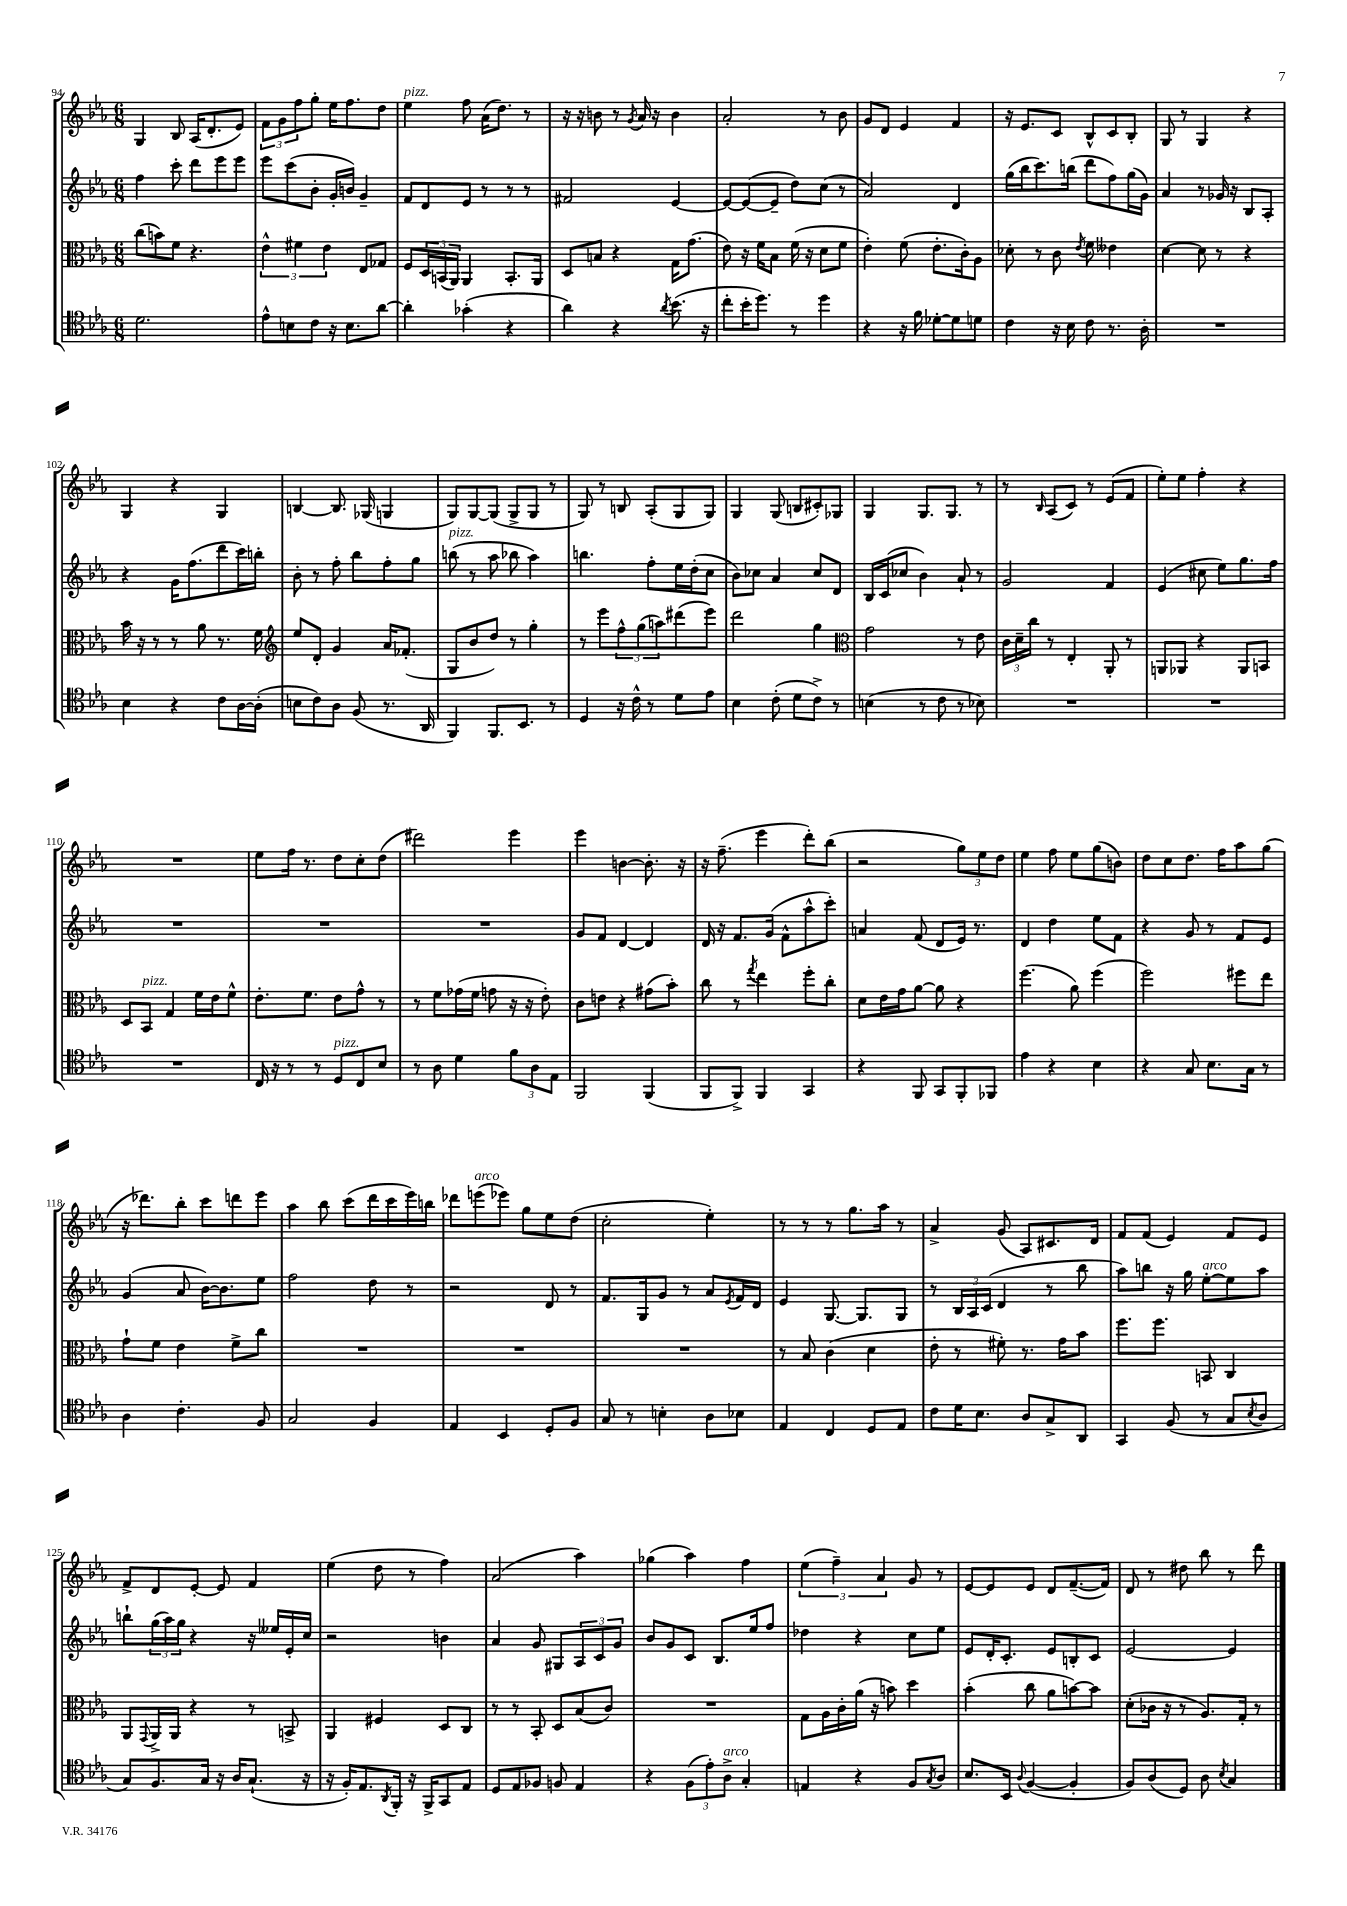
<<
\new StaffGroup <<
\new Staff = "s0" {
    \clef treble \key ees \major \numericTimeSignature \time 6/8
    g4 bes8 aes16( d'8.-. ees'8) |
    \tuplet 3/2 { f'8 g'8 f''8 } g''8-. ees''16 f''8. d''8 |
    ees''4^\markup { \italic "pizz." } f''8 aes'16( d''8.) r8 |
    r16 r16 b'8 r8 \acciaccatura { g'8 } aes'16 r16 b'4 |
    aes'2-. r8 bes'8 |
    g'8 d'8 ees'4 f'4 |
    r16 ees'8. c'8 bes8-^ c'8 bes8-. |
    g8 r8 g4 r4 |
    g4 r4 g4 |
    b4~ b8. ges16( g4 |
    g8) g8~ g8( g8-> g8 r8 |
    g8) r8 b8 aes8-.( g8 g8) |
    g4 g8( b8 cis'8-.) ges8 |
    g4 g8. g8. r8 |
    r8 \grace { bes16 } aes8( c'8) r8 ees'8( f'8 |
    ees''8-.) ees''8 f''4-. r4 |
    R2. |
    ees''8 f''16 r8. d''8 c''8-. d''8( |
    dis'''2) ees'''4 |
    ees'''4 b'4~ b'8.-. r16 |
    r16 f''8.--( ees'''4 d'''8-.) bes''8( |
    r2 \tuplet 3/2 { g''8) ees''8 d''8 } |
    ees''4 f''8 ees''8 g''8( b'8) |
    d''8 c''8 d''8. f''16 aes''8 g''8( |
    r16 des'''8.) bes''8-. c'''8 d'''8 ees'''8 |
    aes''4 bes''8 c'''8( d'''16 c'''16 ees'''16) b''16 |
    des'''8 e'''8^\markup { \italic "arco" }( ees'''8) g''8 ees''8 d''8( |
    c''2-. ees''4-.) |
    r8 r8 r8 g''8. aes''16 r8 |
    aes'4-> g'8( aes8) cis'8. d'16 |
    f'8 f'8( ees'4) f'8 ees'8 |
    f'8-> d'8 ees'8~-. ees'8 f'4 |
    ees''4( d''8 r8 f''4) |
    aes'2( aes''4) |
    ges''4( aes''4) f''4 |
    \tuplet 3/2 { ees''4( f''4--) aes'4 } g'8 r8 |
    ees'8~ ees'8 ees'8 d'8 f'8.~--( f'16) |
    d'8 r8 dis''8 bes''8 r8 d'''8 \bar "|." |
}
\new Staff = "s1" {
    \clef treble \key ees \major \numericTimeSignature \time 6/8
    f''4 c'''8-. d'''8 ees'''8 ees'''8 |
    ees'''8 c'''8( bes'8-. g'16-. b'16) g'4-- |
    f'8 d'8 ees'8 r8 r8 r8 |
    fis'2 ees'4~ |
    ees'8~ ees'8~( ees'8-- d''8) c''8( r8 |
    aes'2) d'4 |
    g''16( bes''16 c'''8.) b''16( d'''8 f''8) g''16( g'16) |
    aes'4 r8 ges'16 r16 bes8 aes8-. |
    r4 g'16 f''8.( d'''8 c'''16) b''16-. |
    bes'8-. r8 f''8-. bes''8 f''8-. g''8 |
    b''8^\markup { \italic "pizz." }( r8 aes''8 bes''8 aes''4) |
    b''4. f''8-. ees''16 d''16-.( c''8 |
    bes'8) ces''8 aes'4 ces''8 d'8 |
    bes16 c'16( ces''8 bes'4) aes'8-! r8 |
    g'2 f'4 |
    ees'4( cis''8 ees''8) g''8. f''16 |
    R2. |
    R2. |
    R2. |
    g'8 f'8 d'4~ d'4 |
    d'16 r16 f'8. g'16( f'8-^ aes''8-^ c'''8-.) |
    a'4 f'8( d'8 ees'16) r8. |
    d'4 d''4 ees''8 f'8 |
    r4 g'8 r8 f'8 ees'8 |
    g'4( aes'8 bes'16~) bes'8. ees''8 |
    f''2 d''8 r8 |
    r2 d'8 r8 |
    f'8. g16 g'8 r8 aes'8 \acciaccatura { ees'8 } f'16 d'16 |
    ees'4 g8.~ g8. g8 |
    r8 \tuplet 3/2 { bes16 aes16 c'16( } d'4 r8 bes''8 |
    aes''8) b''8 r16 g''16 ees''8~-.^\markup { \italic "arco" } ees''8 aes''8 |
    b''8-! \tuplet 3/2 { g''16( aes''16) g''16 } r4 r16 eeses''16 ees'16-. c''16 |
    r2 b'4 |
    aes'4 g'8 gis8 \tuplet 3/2 { aes8 c'8 g'8 } |
    bes'8 g'8 c'8 bes8. ees''16 f''8 |
    des''4 r4 c''8 ees''8 |
    ees'8 d'16-. c'8.-. ees'8 b8-. c'8 |
    ees'2~ ees'4 \bar "|." |
}
\new Staff = "s2" {
    \clef alto \key ees \major \numericTimeSignature \time 6/8
    c''8( b'8) f'8 r4. |
    \tuplet 3/2 { ees'4-^ fis'4 ees'4 } ees8 ges8 |
    f8 \tuplet 3/2 { d16 b,16( aes,16) } aes,4 b,8.-. aes,16 |
    d8 b8 r4 g16 g'8.( |
    ees'8) r16 f'16 bes8 f'16( r16 d'8 f'8 |
    ees'4-.) f'8( ees'8.-. c'16-.) aes8 |
    des'8-. r8 c'8 \acciaccatura { ees'8 } f'8 eeses'4 |
    d'4~ d'8 r8 r4 |
    bes'16 r16 r8 r8 aes'8 r8. f'16 |
    \clef treble ees''8 d'8-. g'4 aes'16 fes'8.-.( |
    g8 bes'8 d''8) r8 g''4-. |
    r8 ees'''8 \tuplet 3/2 { f''8-^ g''8( a''8) } dis'''8( ees'''8) |
    d'''2 g''4 |
    \clef alto g'2 r8 ees'8 |
    \tuplet 3/2 { c'16 d'16-- c''16 } r8 ees4-. aes,8-. r8 |
    a,8 aes,8 r4 aes,8 b,8 |
    d8 bes,8^\markup { \italic "pizz." } g4 f'16 ees'16 f'8-^ |
    ees'8.-. f'8. ees'8 g'8-^ r8 |
    r8 f'8 ges'16( f'16 g'8 r16 r16 ees'8-.) |
    c'8 e'8 r4 gis'8( bes'8-.) |
    c''8 r8 \acciaccatura { g''8 } ees''4 f''8-. c''8-. |
    d'8 ees'16 g'16 aes'8~ aes'8 r4 |
    f''4.( aes'8) f''4( |
    f''2) fis''8 ees''8 |
    g'8-! f'8 ees'4 f'8-> c''8 |
    R2. |
    R2. |
    R2. |
    r8 bes8 c'4( d'4 |
    ees'8-. r8 fis'8-.) r8. g'16 bes'8 |
    f''8. f''8. b,8 c4 |
    aes,8 \appoggiatura { g,8 } aes,16-> aes,16 r4 r8 b,8-> |
    aes,4 fis4 d8 c8 |
    r8 r8 bes,8-. d8 bes8( c'8) |
    R2. |
    g8 aes16 c'16-. aes'16( r16 b'8) d''4 |
    bes'4-.( c''8 aes'8 b'8~) b'8 |
    d'8-.( ces'16 r16 r8 aes8.) g16-. r8 \bar "|." |
}
\new Staff = "s3" {
    \clef tenor \key ees \major \numericTimeSignature \time 6/8
    d'2. |
    ees'8-^ b8 c'8 r16 b8. aes'8~ |
    aes'4-. ges'4-.( r4 |
    aes'4) r4 \acciaccatura { aes'8 } bes'8.( r16 |
    c''8-. bes'16-. d''8.) r8 d''4 |
    r4 r16 f'16 des'8~-. des'8 d'8 |
    c'4 r16 bes16 c'8 r8. aes16-. |
    R2. |
    bes4 r4 c'8 aes16~ aes16-.( |
    b8 c'8) aes8 f8( r8. aes,16 |
    f,4) f,8. bes,8. r8 |
    d4 r16 c'16-^ r8 d'8 ees'8 |
    bes4 c'8-.( d'8 c'8->) r8 |
    b4( r8 c'8 r8 bes8) |
    R2. |
    R2. |
    R2. |
    c16 r16 r8 r8 d8^\markup { \italic "pizz." } c8 bes8 |
    r8 aes8 d'4 \tuplet 3/2 { f'8 aes8 ees8 } |
    f,2 f,4( |
    f,8 f,8->) f,4 g,4 |
    r4 f,8 g,8 f,8-. fes,8 |
    ees'4 r4 bes4 |
    r4 g8 bes8. g16 r8 |
    aes4 c'4.-. f8 |
    g2 f4 |
    ees4 bes,4 d8-. f8 |
    g8 r8 b4-. aes8 bes8 |
    ees4 c4 d8 ees8 |
    c'8 d'16 bes8. aes8 g8-> aes,8 |
    g,4 f8( r8 g8 \acciaccatura { bes8 } aes8 |
    g8) f8. g16 r16 aes16 g8.-!( r16 |
    r16 f16-.) ees8. \acciaccatura { aes,8 } f,16-. r16 f,16-> g,8 ees8 |
    d8 ees8 fes8 f8 ees4 |
    r4 \tuplet 3/2 { f8( ees'8-.) aes8->^\markup { \italic "arco" } } g4-. |
    e4 r4 f8 \acciaccatura { g8 } aes8 |
    bes8. bes,16 \appoggiatura { aes8 } f4~( f4-. |
    f8) aes8( d8) aes8 \acciaccatura { bes8 } g4 \bar "|." |
}
>>
>>
\layout { \context { \Score currentBarNumber = #94 } }
